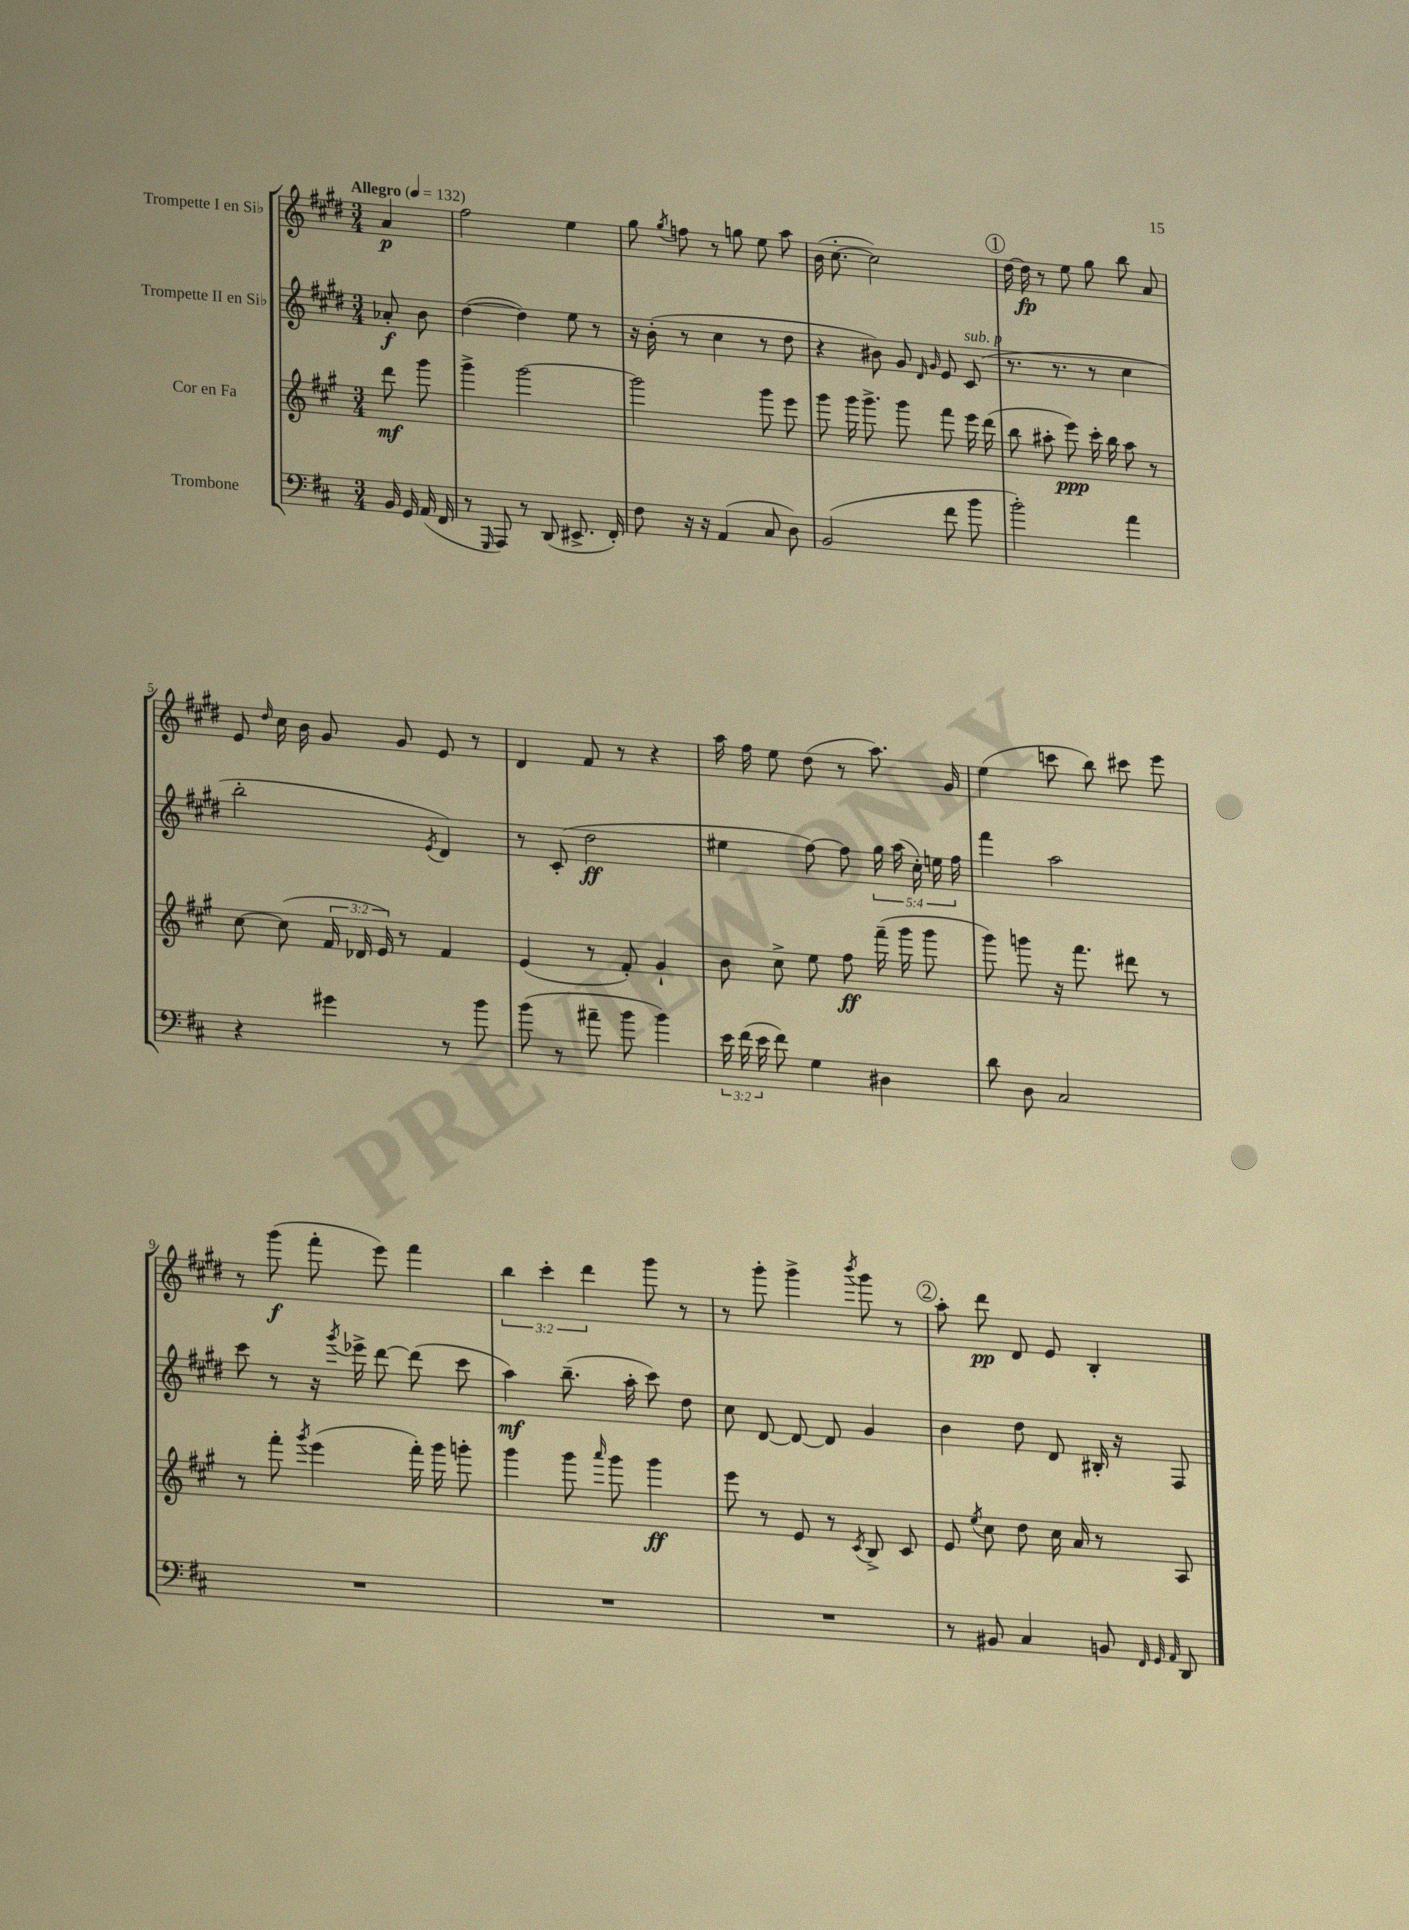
<<
\new StaffGroup <<
\new Staff = "s0" \with { instrumentName = "Trompette I en Sib" } {
    \clef treble \key e \major \numericTimeSignature \time 3/4 \override Staff.TupletNumber.text = #tuplet-number::calc-fraction-text \partial 4 \tempo "Allegro" 4 = 132
    \autoBeamOff a'4\p |
    fis''2 e''4 |
    gis''8 \acciaccatura { gis''8 } f''8 r8 g''8 e''8 a''8 |
    b'16( cis''8.~-. cis''2) |
    \mark \markup { \circle "1" } dis''16~ dis''16\fp r8 e''8 gis''8 b''8 a'8 |
    e'8 \grace { dis''16 } cis''16 b'16 gis'8 gis'8 e'8 r8 |
    dis'4 fis'8 r8 r4 |
    a''16 fis''16 e''8 dis''8( r8 a''8.) gis'16 |
    e''4( c'''8 b''8) cis'''8 e'''8 |
    r8 gis'''8\f( fis'''8-. e'''8) fis'''4 |
    \tuplet 3/2 { b''4 cis'''4-. dis'''4 } gis'''8 r8 |
    r8 gis'''8-. gis'''4-> \acciaccatura { b'''8 } gis'''8 r8 |
    \mark \markup { \circle "2" } a''8-. dis'''8\pp dis'8 e'8 b4-. \bar "|." |
}
\new Staff = "s1" \with { instrumentName = "Trompette II en Sib" } {
    \clef treble \key e \major \numericTimeSignature \time 3/4 \override Staff.TupletNumber.text = #tuplet-number::calc-fraction-text \partial 4
    \autoBeamOff aes'8-.\f b'8 |
    dis''4~( dis''4) e''8 r8 |
    r16 b'16-.( r8 cis''4 r8 dis''8 |
    r4 bis'8) gis'8 \grace { dis'16 gis'16 } e'8 cis'8^\markup { \italic "sub. p" }( |
    \mark \markup { \circle "1" } r8. r8. r8 cis''4 |
    b''2-. \acciaccatura { e'8 } dis'4) |
    r8 cis'8-.( dis''2\ff |
    eis''4 fis''8~) fis''8 \tuplet 5/4 { gis''16 a''16( cis''16-.) e''16 fis''16 } |
    fis'''4 a''2 |
    cis'''8 r8 r16 \acciaccatura { gis'''8 } ees'''16-> dis'''8~ dis'''8( cis'''8 |
    a''4\mf) b''8.--( a''16-. cis'''8) dis''8 |
    cis''8 dis'8~ dis'8~ dis'8 gis'4 |
    \mark \markup { \circle "2" } b'4 dis''8 dis'8 bis16-. r16 fis8 \bar "|." |
}
\new Staff = "s2" \with { instrumentName = "Cor en Fa" } {
    \clef treble \key a \major \numericTimeSignature \time 3/4 \override Staff.TupletNumber.text = #tuplet-number::calc-fraction-text \partial 4
    \autoBeamOff d'''8\mf gis'''8 |
    gis'''4-> gis'''2~ |
    gis'''2 gis'''8 e'''8 |
    gis'''8 gis'''16 gis'''8.-> gis'''8 fis'''8 e'''16 d'''16( |
    \mark \markup { \circle "1" } b''8 ais''8-. e'''8\ppp) cis'''16-. b''16 ais''8 r8 |
    cis''8~ cis''8( \tuplet 3/2 { fis'16 des'16 e'16) } r8 fis'4 |
    e'4( r8 fis'8-.) gis'4-! |
    b'8 cis''8-> e''8 fis''8\ff fis'''16--( gis'''16 gis'''8 |
    gis'''8) g'''8 r16 fis'''8. dis'''8 r8 |
    r8 fis'''8-. \acciaccatura { gis'''8 } e'''4( fis'''16-.) gis'''16 g'''8-. |
    gis'''4 gis'''8 \grace { a'''16 } gis'''8 gis'''4\ff |
    e'''8 r8 e'8 r8 \acciaccatura { cis'8 } b8-> cis'8 |
    \mark \markup { \circle "2" } e'8 \acciaccatura { e''8 } cis''8 d''8 cis''16 a'16 r8 a8 \bar "|." |
}
\new Staff = "s3" \with { instrumentName = "Trombone" } {
    \clef bass \key d \major \numericTimeSignature \time 3/4 \override Staff.TupletNumber.text = #tuplet-number::calc-fraction-text \partial 4
    \autoBeamOff b,16 g,16 a,16( fis,16 |
    r8 \grace { g,,16 } a,,8) r8 d,8( eis,8.-> fis,16-.) |
    fis8 r16 r16 a,4( cis8 d8) |
    b,2( fis'8 b'8 |
    \mark \markup { \circle "1" } b'2-.) a'4 |
    r4 gis'4 r8 b'8 |
    b'8( r8 ais'8-- b'8 b'4) |
    \tuplet 3/2 { e'16 fis'16( e'16 } fis'8) g4 dis4 |
    d'8 d8 cis2 |
    R2. |
    R2. |
    R2. |
    \mark \markup { \circle "2" } r8 bis,8 cis4 b,8 \grace { fis,32 g,32 a,32 } d,8 \bar "|." |
}
>>
>>
